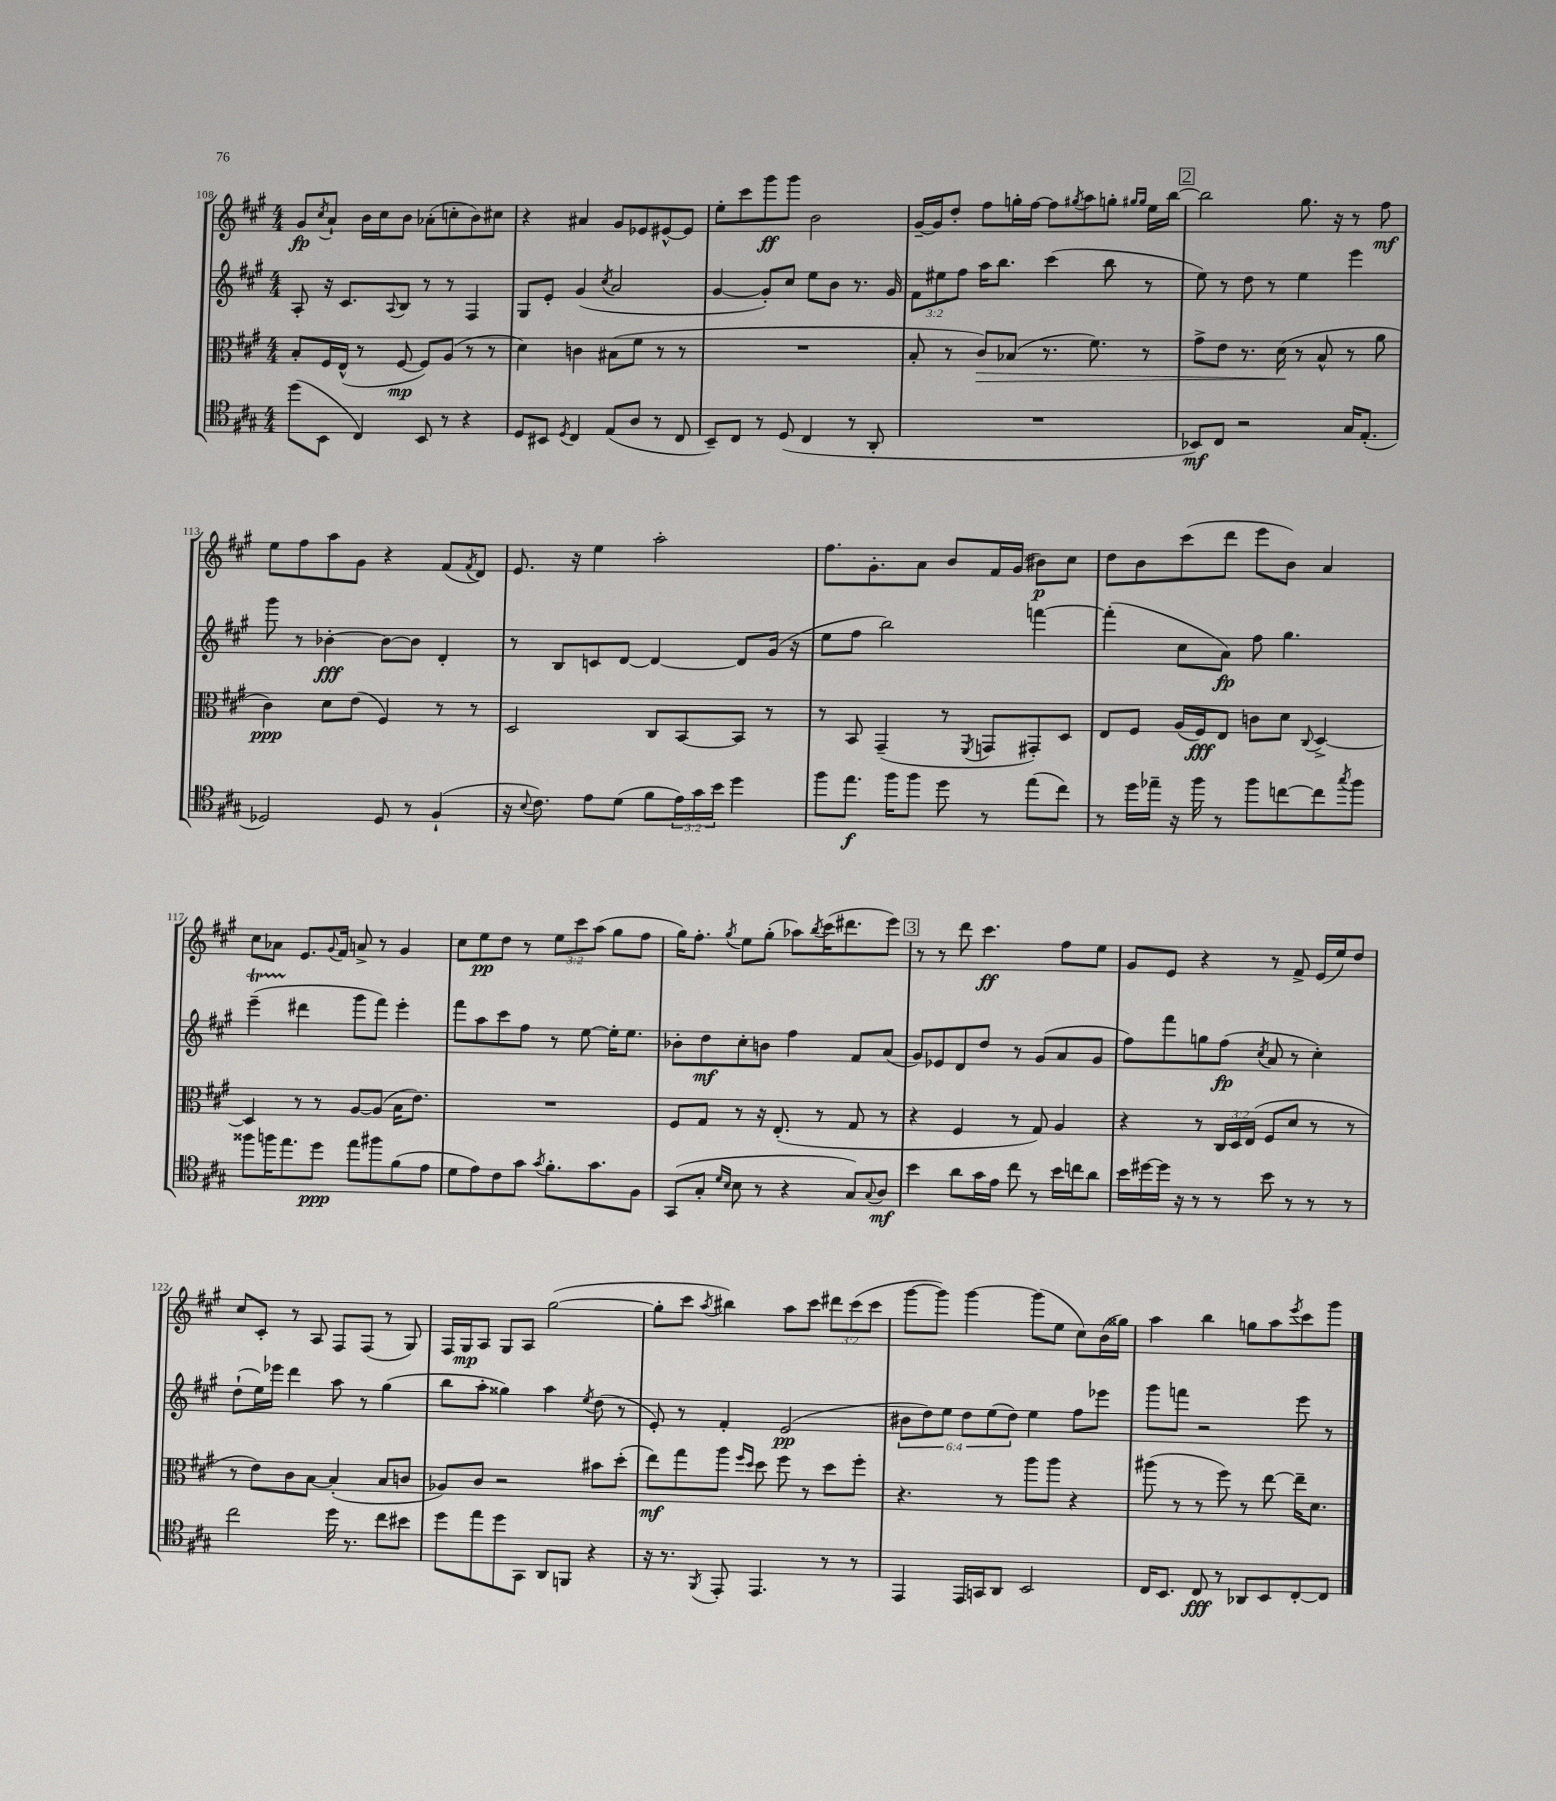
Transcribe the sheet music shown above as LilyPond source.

<<
\new StaffGroup <<
\new Staff = "s0" {
    \clef treble \key a \major \numericTimeSignature \time 4/4 \override Staff.TupletNumber.text = #tuplet-number::calc-fraction-text
    gis'8\fp \acciaccatura { cis''8 } a'8-! b'16 cis''16 b'8 aes'8-.( c''8-. b'8) cis''8 |
    r4 ais'4 gis'8 ees'8 eis'8~-^ eis'8 |
    e''8-. cis'''8 gis'''8\ff gis'''8 b'2 |
    gis'16~-- gis'16 d''8-. fis''8 g''16-. fis''16~ fis''8 \acciaccatura { gis''8 } a''8 g''8-. \grace { gis''16 gis''16 } e''16 b''16~ |
    \mark \markup { \box "2" } b''2 gis''8. r16 r8 fis''8\mf |
    e''8 fis''8 a''8 gis'8 r4 fis'8( \acciaccatura { fis'8 } d'8) |
    e'8. r16 e''4 a''2-. |
    fis''8. gis'8.-. a'8 b'8 fis'16 gis'16( bis'8\p) cis''8 |
    d''8 b'8 cis'''8( d'''8 e'''8 b'8) a'4 |
    cis''8 aes'8 e'8. \appoggiatura { gis'8 } fis'16 a'8-> r8 gis'4 |
    cis''8 e''8\pp d''8 r8 \tuplet 3/2 { e''8 cis'''8 a''8( } gis''8 fis''8 |
    gis''16) fis''8.-. \acciaccatura { gis''8 } e''8 gis''8-.( aes''8) \acciaccatura { b''8 } cis'''16( dis'''8. e'''8) |
    \mark \markup { \box "3" } r8 r8 d'''8 cis'''4.\ff fis''8 e''8 |
    gis'8 e'8 r4 r8 fis'8-> e'16( e''16) d''8 |
    cis''8 cis'8-. r8 a8 fis8 fis8( r8 gis8) |
    fis16 gis16\mp a8 gis8 a8 gis''2~( |
    gis''8-. cis'''8 \acciaccatura { a''8 } bis''4) a''8 cis'''8 \tuplet 3/2 { dis'''8 cis'''8( cis'''8 } |
    gis'''8~ gis'''8) gis'''4~ gis'''8( e''8 cis''8) b'16( gisis''16) |
    a''4 b''4 g''8 a''8 \acciaccatura { e'''8 } cis'''8 gis'''8 \bar "|." |
}
\new Staff = "s1" {
    \clef treble \key a \major \numericTimeSignature \time 4/4 \override Staff.TupletNumber.text = #tuplet-number::calc-fraction-text
    a8-. r16 cis'8. \appoggiatura { a8 } b8 r8 r8 fis4 |
    gis8 e'8-. gis'4( \acciaccatura { cis''8 } a'2 |
    gis'4~ gis'8-.) cis''8 e''8 b'8 r8. gis'16 |
    \tuplet 3/2 { fis'8 eis''8 fis''8 } a''16 b''8. cis'''4( b''8 r8 |
    \mark \markup { \box "2" } e''8) r8 d''8 r8 e''4 e'''4 |
    gis'''8 r8 bes'4~-.\fff bes'8~ bes'8 d'4-. |
    r8 b8 c'8 d'8~ d'4~ d'8 gis'16( r16 |
    e''8 fis''8 b''2) f'''4~ |
    f'''4-.( cis''8 a'8\fp) fis''8 gis''4. |
    e'''4--\startTrillSpan( dis'''4\stopTrillSpan gis'''8 fis'''8) e'''4-. |
    fis'''8 a''8 cis'''8 fis''8 r8 e''8~ e''16-. e''8. |
    bes'8-. d''8\mf cis''8-. b'8 fis''4 fis'8 a'8( |
    \mark \markup { \box "3" } gis'8) ees'8 d'8 d''8 r8 gis'8( a'8 gis'8 |
    fis''8) fis'''8 g''8 fis''8\fp( \acciaccatura { cis''8 } a'8 r8 cis''4-.) |
    d''8-!( e''16) ees'''16 d'''4 a''8 r8 gis''4( |
    b''8 a''8-. gisis''4) a''4 \acciaccatura { e''8 } d''8( r8 |
    e'8-.) r8 fis'4-. e'2\pp( |
    \tuplet 6/4 { bis'8 d''8) e''8 d''8 e''8( d''8) } e''4 fis''8 ees'''8 |
    gis'''8 f'''8 r2 e'''8 r8 \bar "|." |
}
\new Staff = "s2" {
    \clef alto \key a \major \numericTimeSignature \time 4/4 \override Staff.TupletNumber.text = #tuplet-number::calc-fraction-text
    b8-. fis16 e16-^( r8 fis8~\mp fis8) a8( r8 r8 |
    d'4) c'4 bis8( fis'8 r8 r8 |
    R1 |
    b8-. r8 cis'8\>) bes8( r8. fis'8.) r8 |
    \mark \markup { \box "2" } gis'8-> e'8 r8. d'16\!( r8 b8-^ r8 a'8 |
    cis'4\ppp) d'8 e'8( fis4) r8 r8 |
    d2 cis8 b,8~ b,8 r8 |
    r8 b,8 gis,4--( r8 \acciaccatura { fis,8 } g,8 gis,8-.) d8 |
    e8 fis8 a16( fis16\fff) e8 c'8 d'8 \appoggiatura { cis8 } d4~-> |
    d4 r8 r8 a8~ a8( b16 e'8.) |
    R1 |
    fis8 gis8 r8 r16 e8.-.( r8 gis8 r8 |
    \mark \markup { \box "3" } r4 fis4 r8 gis8) a4 |
    r4 r8 \tuplet 3/2 { cis16 d16 e16( } fis8 d'8 r8 r8 |
    r8 e'8) cis'8 b8~ b4-.( b8 c'8 |
    aes8) cis'8 r2 bis'8 d''8-.( |
    e''8\mf) gis''8 a''8 \grace { fis''16 d''16 } d''8 fis''8 r8 d''8 fis''8-. |
    r4. r8 a''8 a''8 r4 |
    ais''8( r8 r8 fis''8) r8 e''8~ e''16-- d'8. \bar "|." |
}
\new Staff = "s3" {
    \clef tenor \key a \major \numericTimeSignature \time 4/4 \override Staff.TupletNumber.text = #tuplet-number::calc-fraction-text
    d''8( b,8 cis4) b,8 r8 r4 |
    d8 bis,8 \acciaccatura { d8 } cis4 e8( a8 r8 cis8 |
    b,8--) cis8 r8 d8( cis4 r8 a,8-. |
    R1 |
    \mark \markup { \box "2" } bes,8\mf) cis8 r2 gis16 e8.-.( |
    des2) des8 r8 fis4-!( |
    r16 \appoggiatura { b8 } cis'8.) e'8 d'8( fis'8 \tuplet 3/2 { e'16) gis'16 b'16 } d''4 |
    fis''8 e''8.\f fis''16 fis''8 d''8 r8 e''8( cis''8) |
    r8 d''16 ees''16-- r16 fis''16 r8 fis''8 c''8~ c''8 \acciaccatura { gis''8 } fis''8 |
    fisis''8 f''16 e''8. d''8\ppp e''8 fis''8 fis'8( e'8 |
    d'8 e'8) cis'8 gis'8 \acciaccatura { gis'8 } fis'8.-. gis'8. fis8 |
    gis,8( gis8-. \grace { d'16 b16 } b8 r8 r4 gis8) \appoggiatura { gis8 } a8\mf |
    \mark \markup { \box "3" } b'4 a'8 gis'16 e'16 cis''8 r8 b'16 c''16 a'8 |
    b'16 dis''16~ dis''16 r16 r8 r8 b'8 r8 r8 r8 |
    cis''2 d''16 r8. cis''8 bis'8 |
    d''8 e''8 d''8 gis,8 a,8 f,8 r4 |
    r16 r8. \acciaccatura { fis,8 } e,8-. e,4. r8 r8 |
    e,4 e,16 g,16 a,8 b,2 |
    cis16 b,8. cis8\fff r8 aes,8 b,8 cis8~-. cis8 \bar "|." |
}
>>
>>
\layout { \context { \Score currentBarNumber = #108 } }
